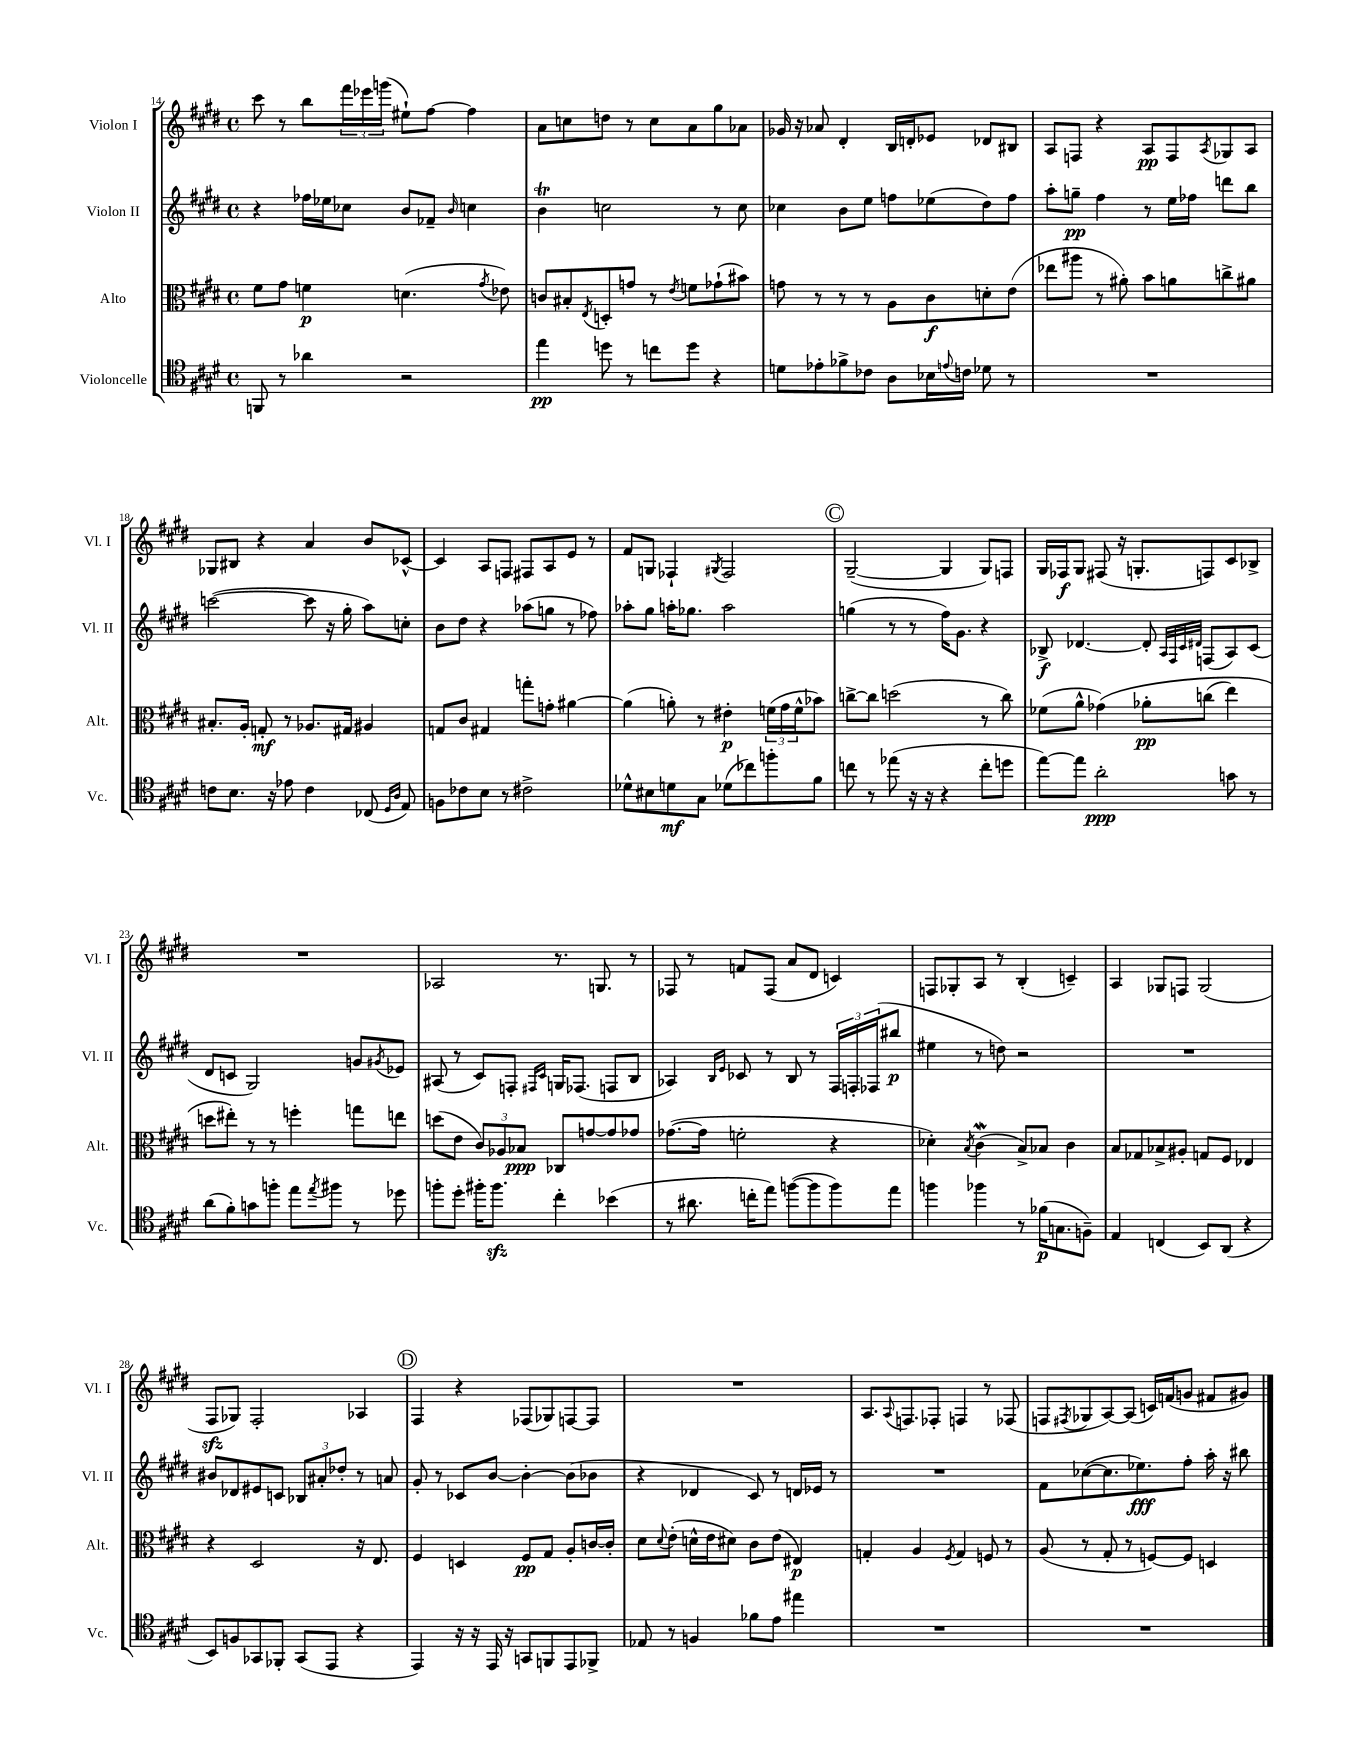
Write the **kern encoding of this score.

**kern	**kern	**kern	**kern
*staff4	*staff3	*staff2	*staff1
*clefC4	*clefC3	*clefG2	*clefG2
*k[f#c#g#d#]	*k[f#c#g#d#]	*k[f#c#g#d#]	*k[f#c#g#d#]
*M4/4	*M4/4	*M4/4	*M4/4
*met(c)	*met(c)	*met(c)	*met(c)
8FF	8f#	4r	8ccc#
8r	8g#	.	8r
4a-	4f	16ff-	8bb
.	.	16ee-	.
.	.	8cc-	24fff#
.	.	.	24eee-
.	.	.	(24ggg
2r	(4.d	8b	8ee#`)
.	.	8f-~	[8ff#
.	.	16qqb	.
.	.	4cc	4ff#]
.	8qg#	.	.
.	8e-)	.	.
=	=	=	=
4ee	8c	4b	8a
.	8B#'	.	8cc
.	8qE	.	.
8dd	8D'	2cc	8dd
8r	8g	.	8r
8cc	8r	.	8cc
.	8qe	.	.
8dd	8f	.	8a
4r	(8g-`	8r	8gg#
.	8b#)	8cc	8a-
=	=	=	=
8d	8g	4cc-	16g-
.	.	.	16r
8e-'	8r	.	8a-
8f-^	8r	8b	4d#'
8c-	8r	8ee	.
8A	8A	8ff	16B
.	.	.	16d'
16B-	8c#	(8ee-	8e-
8qqe	.	.	.
16c	.	.	.
8d-	8d'	8dd#)	8d-
8r	(8e	8ff	8B#
=	=	=	=
1r	8ee-	8aa'	8A
.	8aa#	8gg~	8F
.	8r	4ff#	4r
.	8a#')	.	.
.	8b	8r	8A
.	8a	16ee	8F
.	.	16ff-	.
.	.	.	8qA
.	8cc^	8ddd	8G-
.	8a#	8bb	8A
=	=	=	=
8c	8.B#'	([2ccc	8G-
8.B	.	.	8B#
.	16A'	.	.
.	8G'	.	4r
16r	.	.	.
8e-	8r	.	.
4c	8.A-	8ccc]	4a
.	.	16r	.
.	16G#	16gg#'	.
(8C-	4A#	8aa)	8b
16qqD#	.	.	.
16qqA	.	.	.
8E)	.	8cc'	[8c-^^
=	=	=	=
8F	8G	8b	4c-]
8c-	8c#	8dd#	.
8B	4G#	4r	8A
8r	.	.	8F
2c#^	8gg'	(8aa-	8F#
.	8g'	8gg	8A
.	[4a#	8r	8e
.	.	8ff-)	8r
=	=	=	=
8d-^^	(4a#]	8aa-'	8f#
8B#	.	8gg#	8G
8d	8a')	16aa'	4F-`
.	.	8.gg-	.
8G#	8r	.	.
.	.	.	8qG#
(8d-	4e#'	2aa	2F-
8cc-)	.	.	.
8ff'	(24f	.	.
.	24g#	.	.
.	24f^^	.	.
8f#	8b-)	.	.
=	=	=	=
8cc	[8cc^	(4gg	([2G#~
8r	8cc]	.	.
(8ee-	(2dd	8r	.
16r	.	8r	.
16r	.	.	.
4r	.	16ff#)	4G#]
.	.	8.g#	.
8cc'	8r	4r	8G#)
8dd	8cc)	.	8F
=	=	=	=
[8ee)	(8f-	8B-^	16G#
.	.	.	16F-
8ee]	8a^^	[4.d-	8G#
2a'	&(4g-)	.	(8F#
.	.	.	16r
.	.	.	8.G'
.	8a-'	8d-']	.
.	.	32qqA	.
.	.	32qqF#	.
.	.	32qqc#	.
.	.	32qqd#	.
.	(8cc	(8F	8F)
8g	4ee)	8A)	8c#
8r	.	(8c#	8B-^
=	=	=	=
(8a	8dd	8d#	1r
8f#')	8ee#'&)	8c	.
8g	8r	2G#)	.
8ff'	8r	.	.
8ee	4ff'	.	.
8qee	.	.	.
8ff#	.	.	.
8r	8gg	8g	.
.	.	8qg#	.
8dd-	8ee	8e-	.
=	=	=	=
8ff'	(8dd	(8A#	2A-
8dd#'	8e	8r	.
16ff#'	12c#)	8c#)	.
8.ff#	.	.	.
.	12A-	.	.
.	.	8F'	.
.	12B-	.	.
.	.	16qqF#	.
.	.	16qqc#	.
4cc#'	8C-	16G	8.r
.	.	(8.F-	.
.	[8g	.	.
.	.	.	8.G
(4b-	8g]	8F	.
.	8g-	8B	8r
=	=	=	=
8r	([8.g-	4A-)	8F-
8.a#	.	.	8r
.	16g-]	.	.
.	.	16qqB	.
.	.	16qqe	.
.	2f'	8c-	8f
16cc'	.	.	.
8ee)	.	8r	(8F-
([8ff	.	8B	8a
8ff]	.	8r	8d#
8ff)	4r	24F#	4c)
.	.	24F'	.
.	.	(24F-	.
8ee	.	8bb#	.
=	=	=	=
4ff	4d-')	4ee#	8F
.	.	.	8G-'
.	8qB	.	.
4ff-	(4c#	8r	8A
.	.	8dd)	8r
8r	8B^)	2r	(4B'
(16f-	8B-	.	.
8.G	.	.	.
.	4c#	.	4c~)
8F~)	.	.	.
=	=	=	=
4E	8B	1r	4A
.	8G-	.	.
(4C	8B-^	.	8G-
.	8A#'	.	8F
8BB)	8G	.	(2G-
(8AA	8F#	.	.
4r	4E-	.	.
=	=	=	=
8BB)	4r	8b#	8F#
8F	.	8d-	8G-)
8GG-	2D#	8e#	2F#'
8FF-'	.	8c	.
(8GG-	.	12B-	.
.	.	12a#'	.
8EE	.	.	.
.	.	12dd-'	.
4r	16r	8r	4A-
.	8.E	.	.
.	.	8a	.
=	=	=	=
4EE)	4F#	8g#'	4F#
.	.	8r	.
16r	4D	8c-	4r
16r	.	.	.
16EE	.	[8b	.
16r	.	.	.
8GG	8F#	4b'_	(8F-
8FF	8G#	.	8G-)
8EE	8A'	(8b]	[8F
8FF-^	[16c	8b-	8F]
.	16c']	.	.
=	=	=	=
8E-	8d#	4r	1r
.	8qqd#	.	.
8r	(8e'	.	.
4F	16d^^	4d-	.
.	16e	.	.
.	8d#)	.	.
8f-	8c#	8c#)	.
8e	(8e	8r	.
4ee#	4E#)	16d	.
.	.	16e-	.
.	.	8r	.
=	=	=	=
1r	4G'	1r	8.A
.	.	.	8qqA
.	.	.	8.F
.	4A	.	.
.	.	.	8F-'
.	8qF#	.	.
.	4G	.	4F
.	8F	.	8r
.	8r	.	(8F-
=	=	=	=
1r	(8A	8f#	8F
.	.	.	8qF#
.	8r	([8cc-	8G-
.	8G#'	8.cc-]	[8A)
.	8r	.	(8A]
.	.	8.ee-)	.
.	[8F)	.	16c)
.	.	.	(16f
.	8F]	8ff#'	8g
.	4D	16aa'	8f#
.	.	16r	.
.	.	8bb#	8g#)
==	==	==	==
*-	*-	*-	*-
